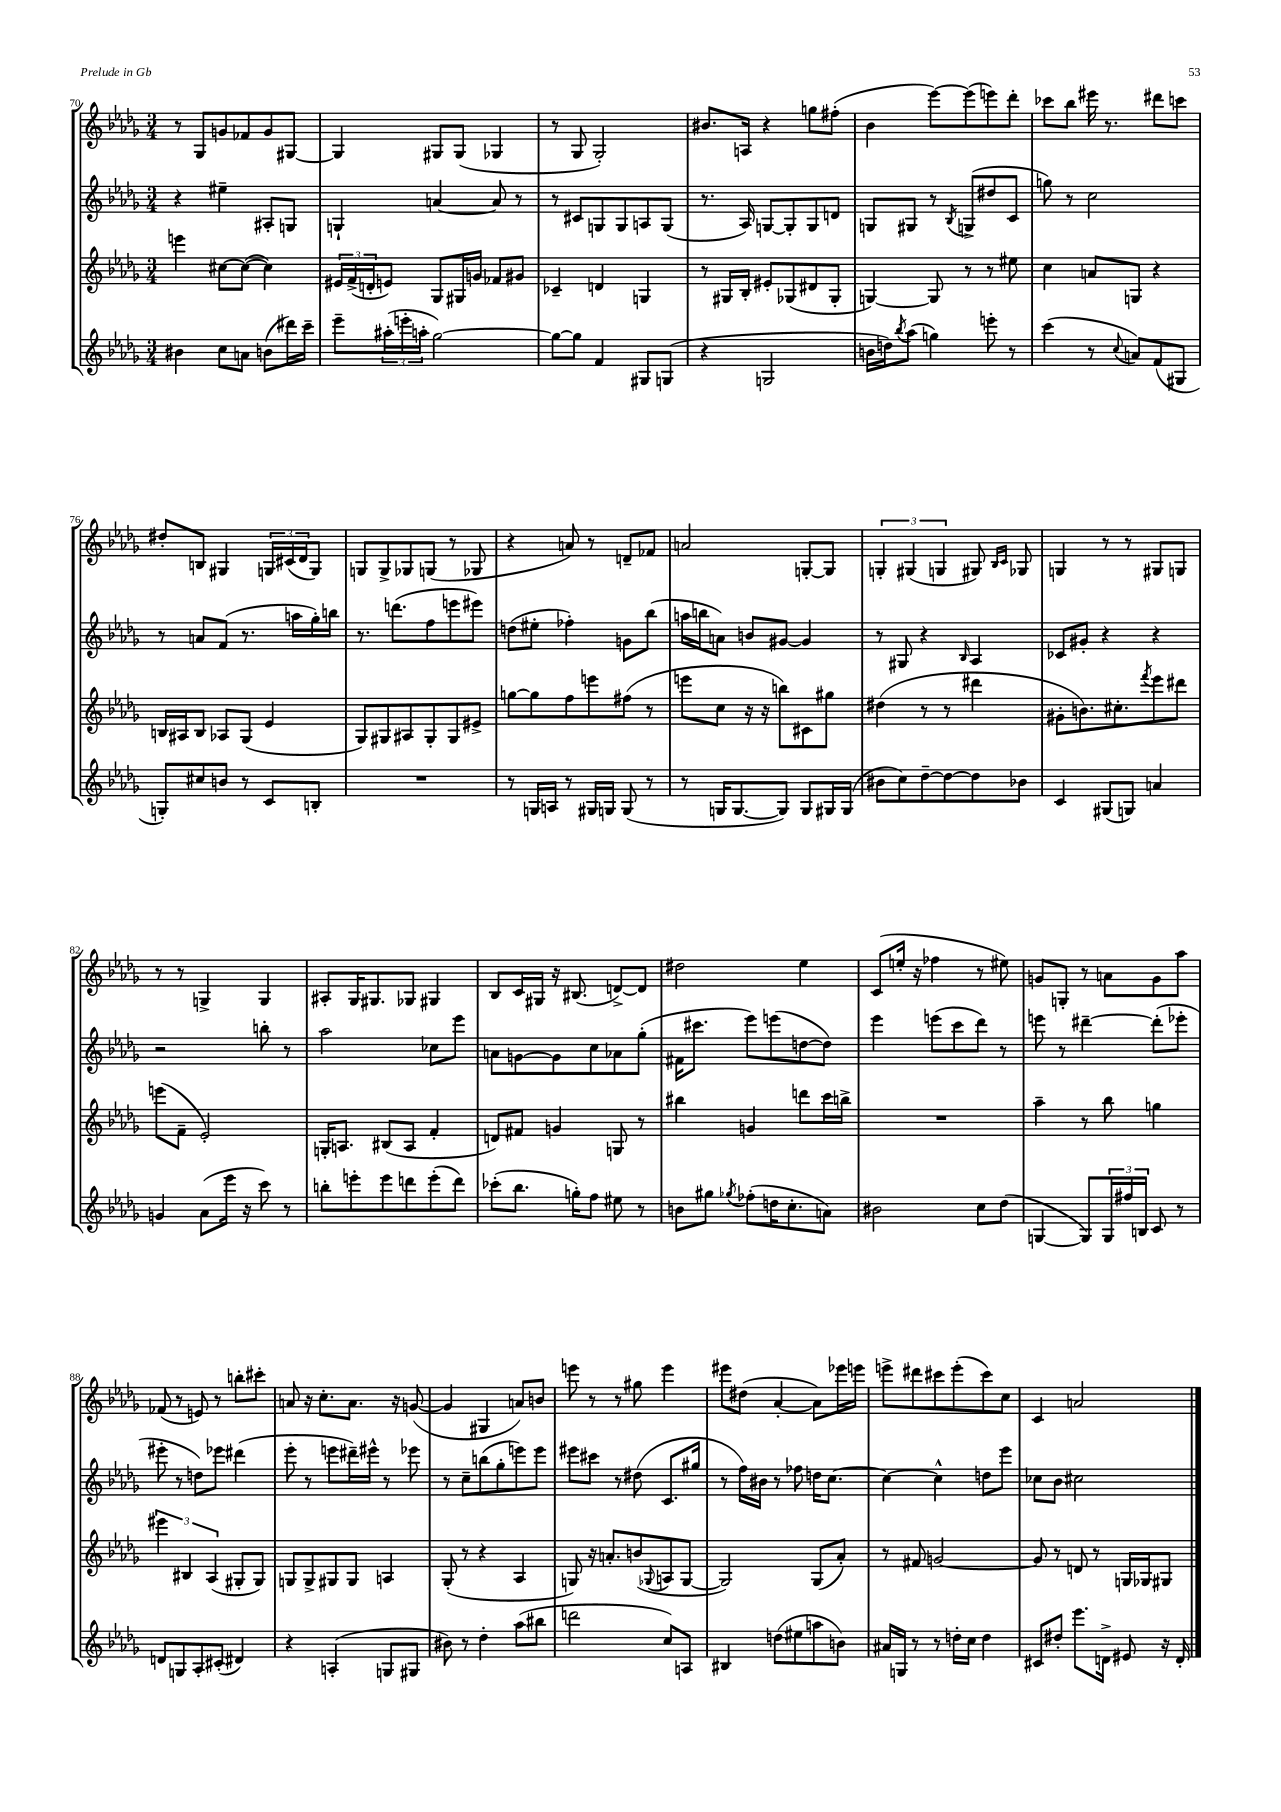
<<
\new StaffGroup <<
\new Staff = "s0" {
    \clef treble \key des \major \numericTimeSignature \time 3/4
    r8 ges8 g'8 fes'8 g'8 gis8~ |
    gis4 gis8 gis8( ges4 |
    r8 ges8 ges2-.) |
    bis'8. a16 r4 g''8 fis''8-.( |
    bes'4 ees'''8~) ees'''8( e'''8) des'''8-. |
    ces'''8 bes''8 eis'''16 r8. dis'''8 c'''8 |
    dis''8-. b8 gis4 \tuplet 3/2 { g16 cis'16( des'16 } g8) |
    g8 g8-> ges8 g8( r8 ges8 |
    r4 a'8) r8 d'8-- fes'8 |
    a'2 g8~-. g8 |
    \tuplet 3/2 { g4-. gis4( g4 } gis8) \grace { bes16 c'16 } ges8 |
    g4 r8 r8 gis8 g8 |
    r8 r8 g4-> g4 |
    ais8-. ges16 gis8. ges8 gis4 |
    bes8 c'16 gis16 r16 bis8.( d'8~->) d'8 |
    dis''2 ees''4 |
    c'8( e''16-. r16 fes''4 r8 eis''8) |
    g'8 g8-. r8 a'8 g'8 aes''8 |
    fes'8( r8 e'8) r8 b''8-. cis'''8-. |
    a'8 r16 c''8.-. a'8. r16 g'8~( |
    g'4 gis4 a'8) b'8 |
    e'''8 r8 r8 gis''8 e'''4 |
    eis'''8 dis''8( aes'4~-. aes'8) ees'''16 e'''16 |
    e'''8-> dis'''8 cis'''8 e'''8-.( cis'''8) c''8 |
    c'4 a'2 \bar "|." |
}
\new Staff = "s1" {
    \clef treble \key des \major \numericTimeSignature \time 3/4
    r4 eis''4-- ais8-. g8 |
    g4-! a'4~ a'8 r8 |
    r8 cis'8 g8 g8 a8 g8( |
    r8. aes16) g8~ g8-. g8 d'8 |
    g8 gis8 r8 \acciaccatura { bes8 } g8->( dis''8 c'8 |
    g''8) r8 c''2 |
    r8 a'8 f'8( r8. a''16 ges''16-.) b''16 |
    r8. d'''8.( f''8 e'''8 eis'''8) |
    d''8( eis''8-. fes''4-.) g'8 bes''8( |
    a''16 b''16 a'8) b'8 gis'8~ gis'4 |
    r8 gis8 r4 \grace { bes16 } aes4 |
    ces'8 gis'8-. r4 r4 |
    r2 b''8-. r8 |
    aes''2 ces''8 ees'''8 |
    a'8 g'8~ g'8 c''8 aes'8 ges''8-.( |
    fis'16 cis'''8. ees'''8) e'''8( d''8~ d''8) |
    ees'''4 e'''8( c'''8 des'''8) r8 |
    e'''8 r8 dis'''4~-- dis'''8-.( ees'''8-. |
    eis'''8-. r8 d''8) ees'''8 dis'''4( |
    ees'''8-. r8 e'''8 dis'''16--) eis'''16-^ r8 ees'''8 |
    r8 c''8-- b''8( ges''8-. e'''8) e'''8 |
    eis'''8 cis'''8 r8 dis''8( c'8. gis''16 |
    r8 f''16) bis'16 r8 fes''8 d''16 c''8.~ |
    c''4~ c''4-^ d''8 ees'''8 |
    ces''8 bes'8 cis''2 \bar "|." |
}
\new Staff = "s2" {
    \clef treble \key des \major \numericTimeSignature \time 3/4
    e'''4 cis''8~ cis''8~( cis''4) |
    \tuplet 3/2 { eis'16 f'16->( d'16-. } e'8) ges8 gis16 g'16 fes'8 gis'8 |
    ces'4-- d'4 g4 |
    r8 gis16 bes16-. eis'8-. ges8( dis'8 ges8-. |
    g4~) g8 r8 r8 eis''8 |
    c''4 a'8 g8 r4 |
    b16 ais16 b8 aes8 ges8( ees'4 |
    ges8) gis8 ais8 gis8-. gis8 eis'8-> |
    g''8~ g''8 f''8 e'''8 fis''8( r8 |
    e'''8 c''8 r16 r16 b''8) cis'8 gis''8 |
    dis''4( r8 r8 dis'''4 |
    gis'8-. b'8.) cis''8.-. \acciaccatura { f'''8 } ees'''8 dis'''8 |
    e'''8( f'8-- ees'2-.) |
    g16-. a8. bis8( a8 f'4-. |
    d'8) fis'8 g'4 g8 r8 |
    bis''4 g'4 d'''8 c'''16 b''16-> |
    R2. |
    aes''4-- r8 bes''8 g''4 |
    \tuplet 3/2 { eis'''4 bis4 aes4( } gis8-. gis8) |
    g8 g8-> gis8 gis8 a4 |
    ges8-.( r8 r4 aes4 |
    g8) r16 a'8.-. b'8( \appoggiatura { ges8 } a8 ges8~ |
    ges2) ges8( aes'8-.) |
    r8 fis'8 g'2~ |
    g'8 r8 d'8 r8 g16 ges16 gis8 \bar "|." |
}
\new Staff = "s3" {
    \clef treble \key des \major \numericTimeSignature \time 3/4
    bis'4 c''8 a'8 b'8( dis'''16) c'''16-- |
    ees'''8-- \tuplet 3/2 { ais''16-.( e'''16-. a''16-. } ges''2~) |
    ges''8~ ges''8 f'4 gis8 g8( |
    r4 g2 |
    b'16 d''16) \acciaccatura { bes''8 } aes''8( g''4) e'''8-. r8 |
    c'''4( r8 \appoggiatura { c''8 } a'8) f'8( gis8 |
    g8-.) cis''8 b'8 r8 c'8 b8-. |
    R2. |
    r8 g16 a16 r8 gis16 g16 g8( r8 |
    r8 g16 g8.~ g8) g8 gis16 gis16( |
    bis'8 c''8) des''8~-- des''8~ des''8 bes'8 |
    c'4 gis8( g8) a'4 |
    g'4 aes'8( ees'''16 r16 c'''8) r8 |
    b''8-. e'''8-. e'''8 d'''8 e'''8-.( d'''8) |
    ces'''8-.( bes''8. g''16-.) f''8 eis''8 r8 |
    b'8 gis''8 \acciaccatura { ges''8 } fes''8-.( d''16 c''8.-. a'8) |
    bis'2 c''8 des''8( |
    g4~ g8) \tuplet 3/2 { g16 fis''16 b16 } c'8 r8 |
    d'8 g8 aes8-. cis'8-.( dis'4) |
    r4 a4-.( g8 gis8 |
    bis'8) r8 des''4-. aes''8( bis''8 |
    d'''2 c''8) a8 |
    bis4 d''8( eis''8 a''8 b'8) |
    ais'16 g16 r8 r8 d''16-. c''16 d''4 |
    cis'8 dis''8-. ees'''8. d'16-> eis'8 r16 d'16-. \bar "|." |
}
>>
>>
\layout { \context { \Score currentBarNumber = #70 } }
